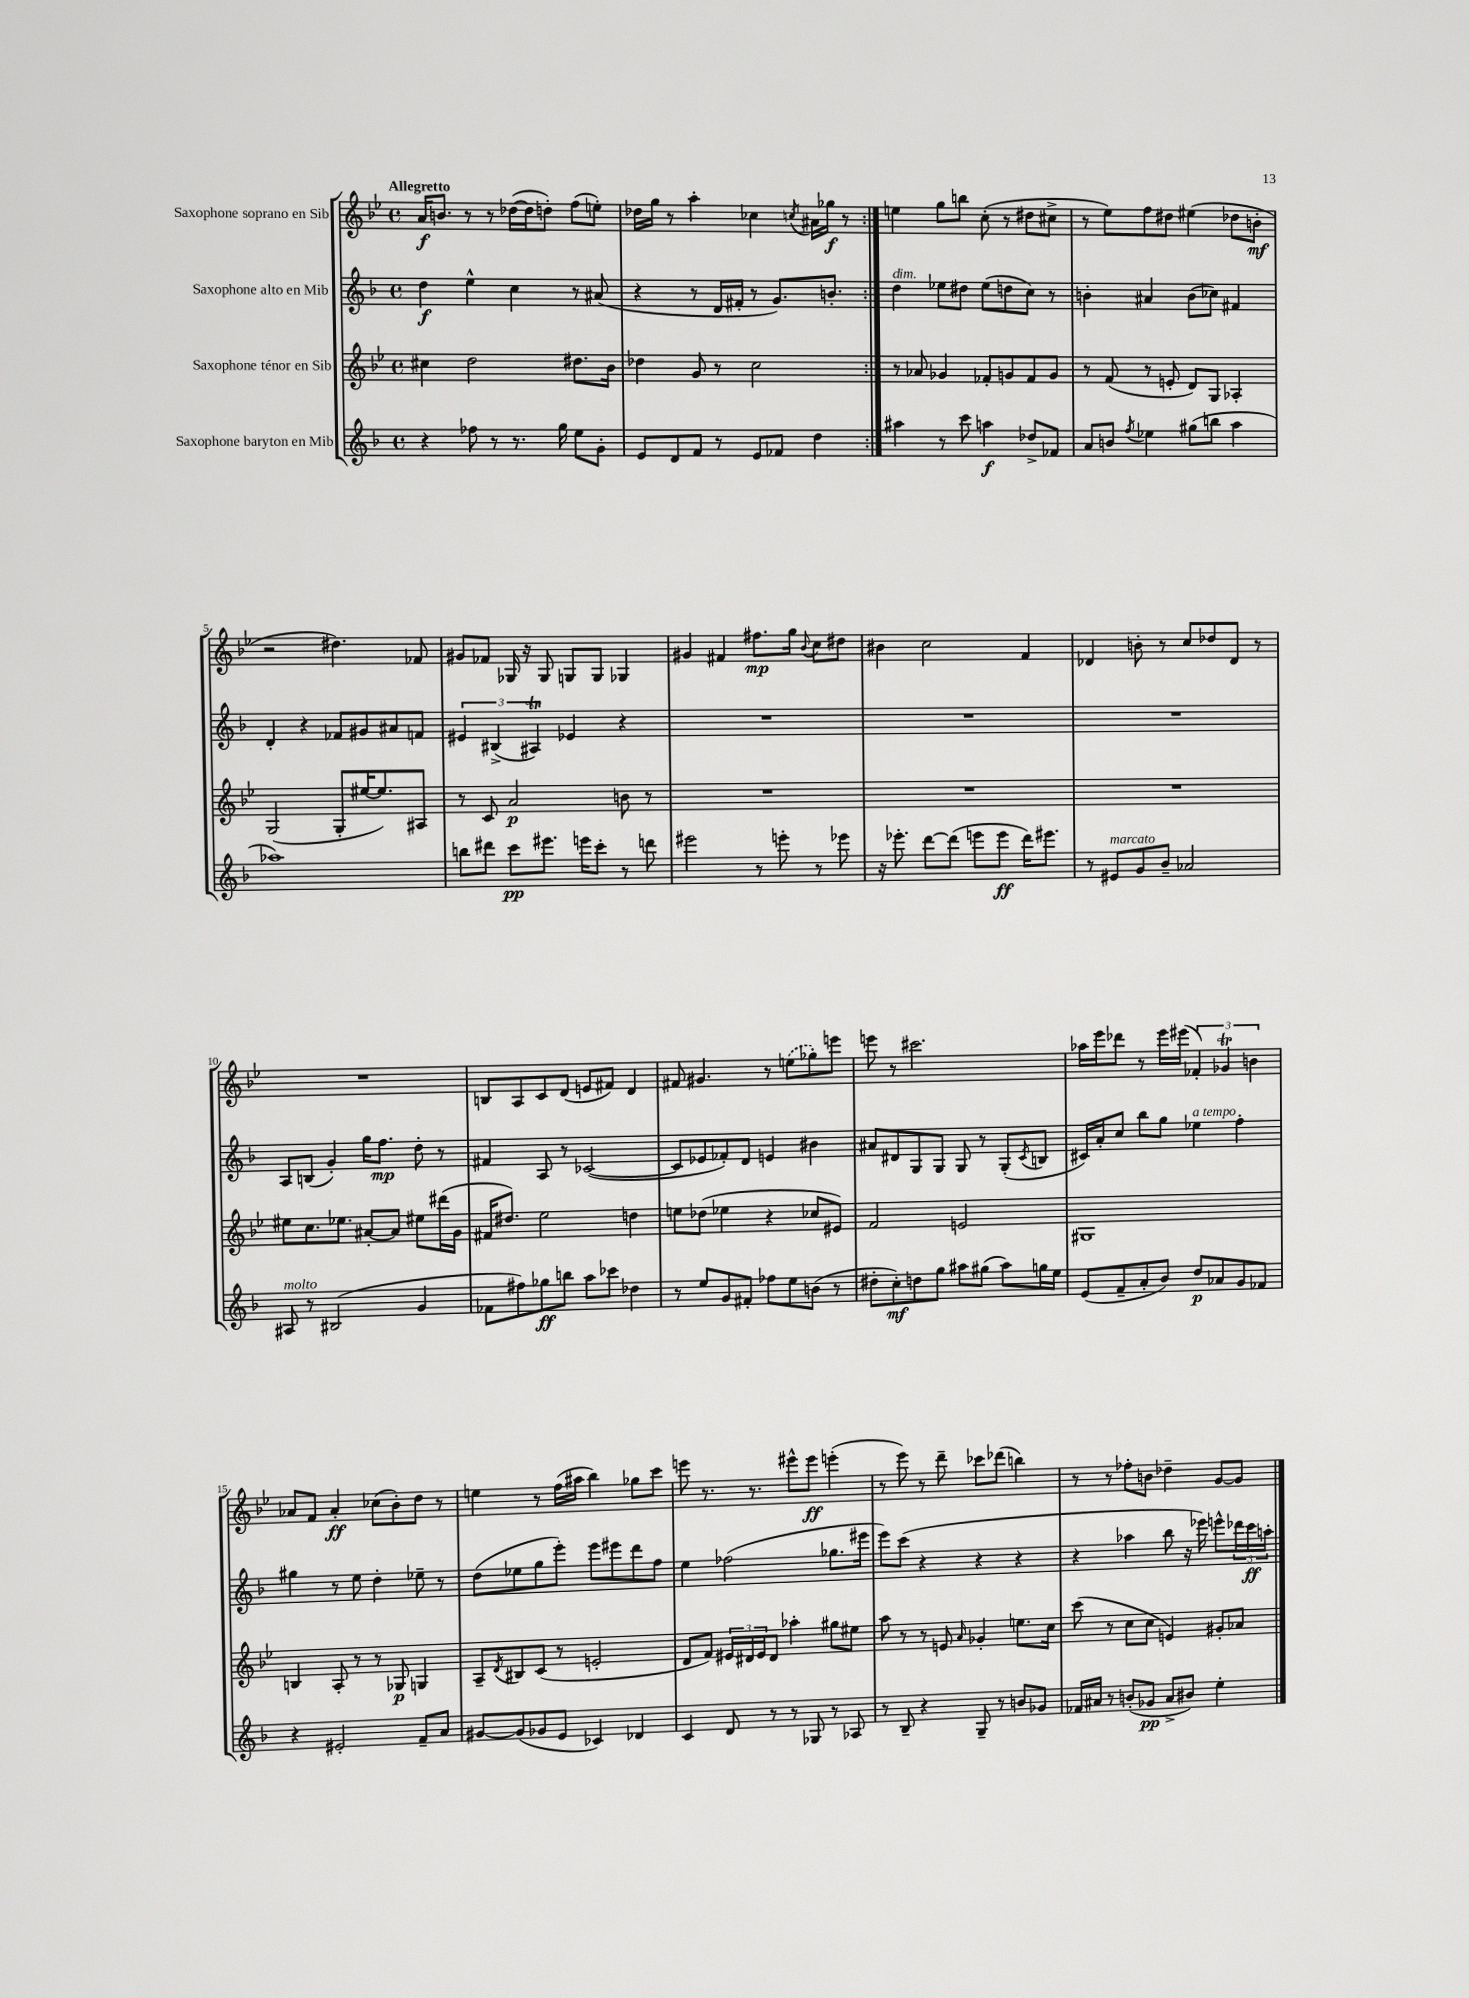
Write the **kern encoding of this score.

**kern	**kern	**kern	**kern
*staff4	*staff3	*staff2	*staff1
*clefG2	*clefG2	*clefG2	*clefG2
*k[b-]	*k[b-e-]	*k[b-]	*k[b-e-]
*M4/4	*M4/4	*M4/4	*M4/4
*met(c)	*met(c)	*met(c)	*met(c)
4r	4cc#\	4dd\	16a/LK
.	.	.	8.b/J
8ff-\	2dd\	4ee^^\	8r
8r	.	.	8r
8.r	.	4cc\	([16dd-\LL
.	.	.	16dd-\]J
.	.	.	8dd'\J)
16gg\	.	.	.
8ee\L	8.dd#\L	8r	(8ff\L
8g'\J	.	(8a#/	8ee'\J)
.	16b-\Jk	.	.
=	=	=	=
8e/L	4dd-\	4r	16dd-\LL
.	.	.	16gg\JJ
8d/	.	.	8r
8f/J	8g/	8r	4aa'\
8r	8r	16d/LL	.
.	.	16f#'/JJ	.
8e/L	2cc\	8r	4cc-\
8f-/J	.	8.g/L)	.
.	.	.	8qcc/
4dd\	.	.	16a#\LL
.	.	8.b'/J	16gg-\JJ
.	.	.	8r
=:|!	=:|!	=:|!	=:|!
4aa#\	8r	4dd\	4ee\
.	8a-/	.	.
8r	4g-/	8ee-\L	8gg\L
8ccc\	.	8dd#\J	8bb\J
4aa\	8f-'/L	(8ee-\L	(8cc'\
.	8g/	8dd\	8r
8dd-^/L	8f-/	8cc\J)	8dd#\L
8f-/J	8g/J	8r	8cc#^\J
=	=	=	=
8a/L	8r	4b'\	8r
8b/J	(8f/	.	8ee-\L)
8qff/	.	.	.
4ee-\	8r	4a#/	8ff\
.	8e'/	.	8dd#\J
(8gg#\L	8d/L)	(8b\L	(4ee#\
8bb\J	8G/J	8cc-\J)	.
4aa\	4A-'/	4f#/	8dd-\L
.	.	.	8b'\J
=	=	=	=
1aa-)	(2G/	4d'/	2r
.	.	4r	.
.	8G'/L	8f-/L	4.dd#\)
.	[16ee#/K	8g#/	.
.	8.ee#/])	.	.
.	.	8a#/	.
.	8A#/J	8f/J	8f-/
=	=	=	=
8bb\L	8r	6e#/	8g#/L
8ddd#\J	8c/	.	8f-/J
.	.	(6B#^/	.
8ccc\L	2a/	.	16G-/
.	.	.	16r
.	.	6A#/)	.
8.eee#\J	.	.	8G-/
.	.	4e-/	8G/L
16eee\LK	.	.	.
8ccc'\J	.	.	8G/J
8r	8b\	4r	4G-/
8ddd\	8r	.	.
=	=	=	=
2eee#\	1r	1r	4g#/
.	.	.	4f#/
8r	.	.	8.ff#\L
8eee'\	.	.	.
.	.	.	16gg\Jk
.	.	.	8qqb-/
8r	.	.	8cc\L
8eee-\	.	.	8dd#\J
=	=	=	=
16r	1r	1r	4b#\
8.eee-'\	.	.	.
[8ddd\L	.	.	2cc\
(8ddd\]J	.	.	.
8eee\L	.	.	.
8eee\J	.	.	.
16ddd\LK)	.	.	4f/
8.eee#\J	.	.	.
=	=	=	=
8r	1r	1r	4d-/
8e#/L	.	.	.
8g/	.	.	8b'\
8b-~/J	.	.	8r
2a-/	.	.	8cc/L
.	.	.	8dd-/
.	.	.	8d-/J
.	.	.	8r
=	=	=	=
8A#/	8ee#\L	8A/L	1r
8r	8.cc\	(8B/J	.
(2B#/	.	4g'/)	.
.	8.ee-\J	.	.
.	[8a#'/L	16gg\LK	.
.	.	8.ff\J	.
.	8a#/]J	.	.
4g/	8ee#\L	8dd'\	.
.	(16ddd#\L	8r	.
.	16g\JJ	.	.
=	=	=	=
8f-\L	16f#/LK	4f#/	8B/L
.	8.dd#/J)	.	.
8ff#\)	.	.	8A/
8gg-\	2ee-\	8A/	8c/
8bb\J	.	8r	(8d/J
8aa\L	.	([2c-/	8e/L
8ccc-\J	.	.	8f#/J)
4dd-\	4dd\	.	4d/
=	=	=	=
8r	8ee\L	8c-/]L	8f#/
8ee/L	(8dd-\J	8e-/	4.g#/
8g/	4ee-\	8f-'/)	.
8f#'/J	.	8d/J	.
8ff-\L	4r	4e/	8r
8ee\	.	.	(8ee\L
(8b\J	8cc-/L	4b#\	8gg-'\)
8r	8e#/J)	.	8eee\J
=	=	=	=
8dd#'\L	2f/	8a#/L	8eee\
8cc'\)	.	8d#/	8r
8dd\	.	8G/	2.ccc#\
8gg\J	.	8G/J	.
8aa#\L	2e/	8G/	.
(8gg#\J	.	8r	.
8aa#\L)	.	(8G'/L	.
.	.	8qc/	.
16gg\L	.	8B/J	.
16ee\JJ	.	.	.
=	=	=	=
(8e/L	1G#	16c#/LL)	16aa-\LL
.	.	16a'/J	16eee-\J
8f~/	.	8cc/J	8ddd-\J
8a'/	.	8bb-\L	8r
8b-/J)	.	8gg\J	16eee-\LL
.	.	.	(16eee#\JJ
8dd/L	.	4ee-\	6f-'/)
8a-/	.	.	.
.	.	.	6g-/
8g/	.	4ff'\	.
.	.	.	6b\
8f-/J	.	.	.
=	=	=	=
4r	4B/	4gg#\	8a-/L
.	.	.	8f/J
2e#'/	8A'/	8r	4a-'/
.	8r	8ee\	.
.	8r	4dd'\	(8cc-\L
.	8G-/	.	8b-'\)
8f~/L	4G/	8ee-~\	8dd\J
8a/J	.	8r	8r
=	=	=	=
[8g#/L	8A~/L	(8dd\L	4ee\
.	8qd/	.	.
(8g#/]	8B#/	8ee-\	.
8g-/	(8c/J	8gg\	8r
8e/J	8r	8eee'\J)	(16ff\LL
.	.	.	16aa#\JJ
4c-/)	2e'/	8eee\L	4bb-\)
.	.	8eee#\	.
4d-/	.	8ddd\	8gg-\L
.	.	8ff\J	8ccc\J
=	=	=	=
4c/	8d/L	4ee\	8eee\
.	8f/J)	.	8.r
8d/	24e#/LL	(2ff-\	.
.	24d#/	.	.
.	.	.	8.r
.	24e#/J	.	.
8r	8d#/J	.	.
8r	4aa-'\	.	8eee#^^\L
8G-/	.	.	8eee#\J
8r	8gg#\L	8.gg-\L	(4eee'\
8A-/	8ee#\J	.	.
.	.	16eee#\Jk	.
=	=	=	=
8r	8aa\	8eee\L)	8r
8B-~/	8r	(8ccc\J	8eee-\)
4r	8r	4r	8r
.	8e/	.	8ddd~\
.	16qqa/	.	.
8G~/	4g-'/	4r	8ccc-\L
8r	.	.	(8ddd-\J
8b/L	8.ee\L	4r	4bb\)
8g-/J	.	.	.
.	16cc\Jk	.	.
=	=	=	=
16f-/LL	(8ccc\	4r	8r
16a#/JJ	.	.	.
8r	8r	.	8r
(8b'/L	8cc\L	4aa-\	8ff-'\L
8g-/J	8cc\J	.	8b\J
8a#^/L	4e/)	8bb-\	4dd-~\
8b#/J)	.	16r	.
.	.	16eee-\)	.
4ee'\	8g#'/L	8eee^^\L	[8g/L
.	8a-/J	24ddd-\L	8g/]J
.	.	24ccc\	.
.	.	24aa'\JJ	.
==	==	==	==
*-	*-	*-	*-
